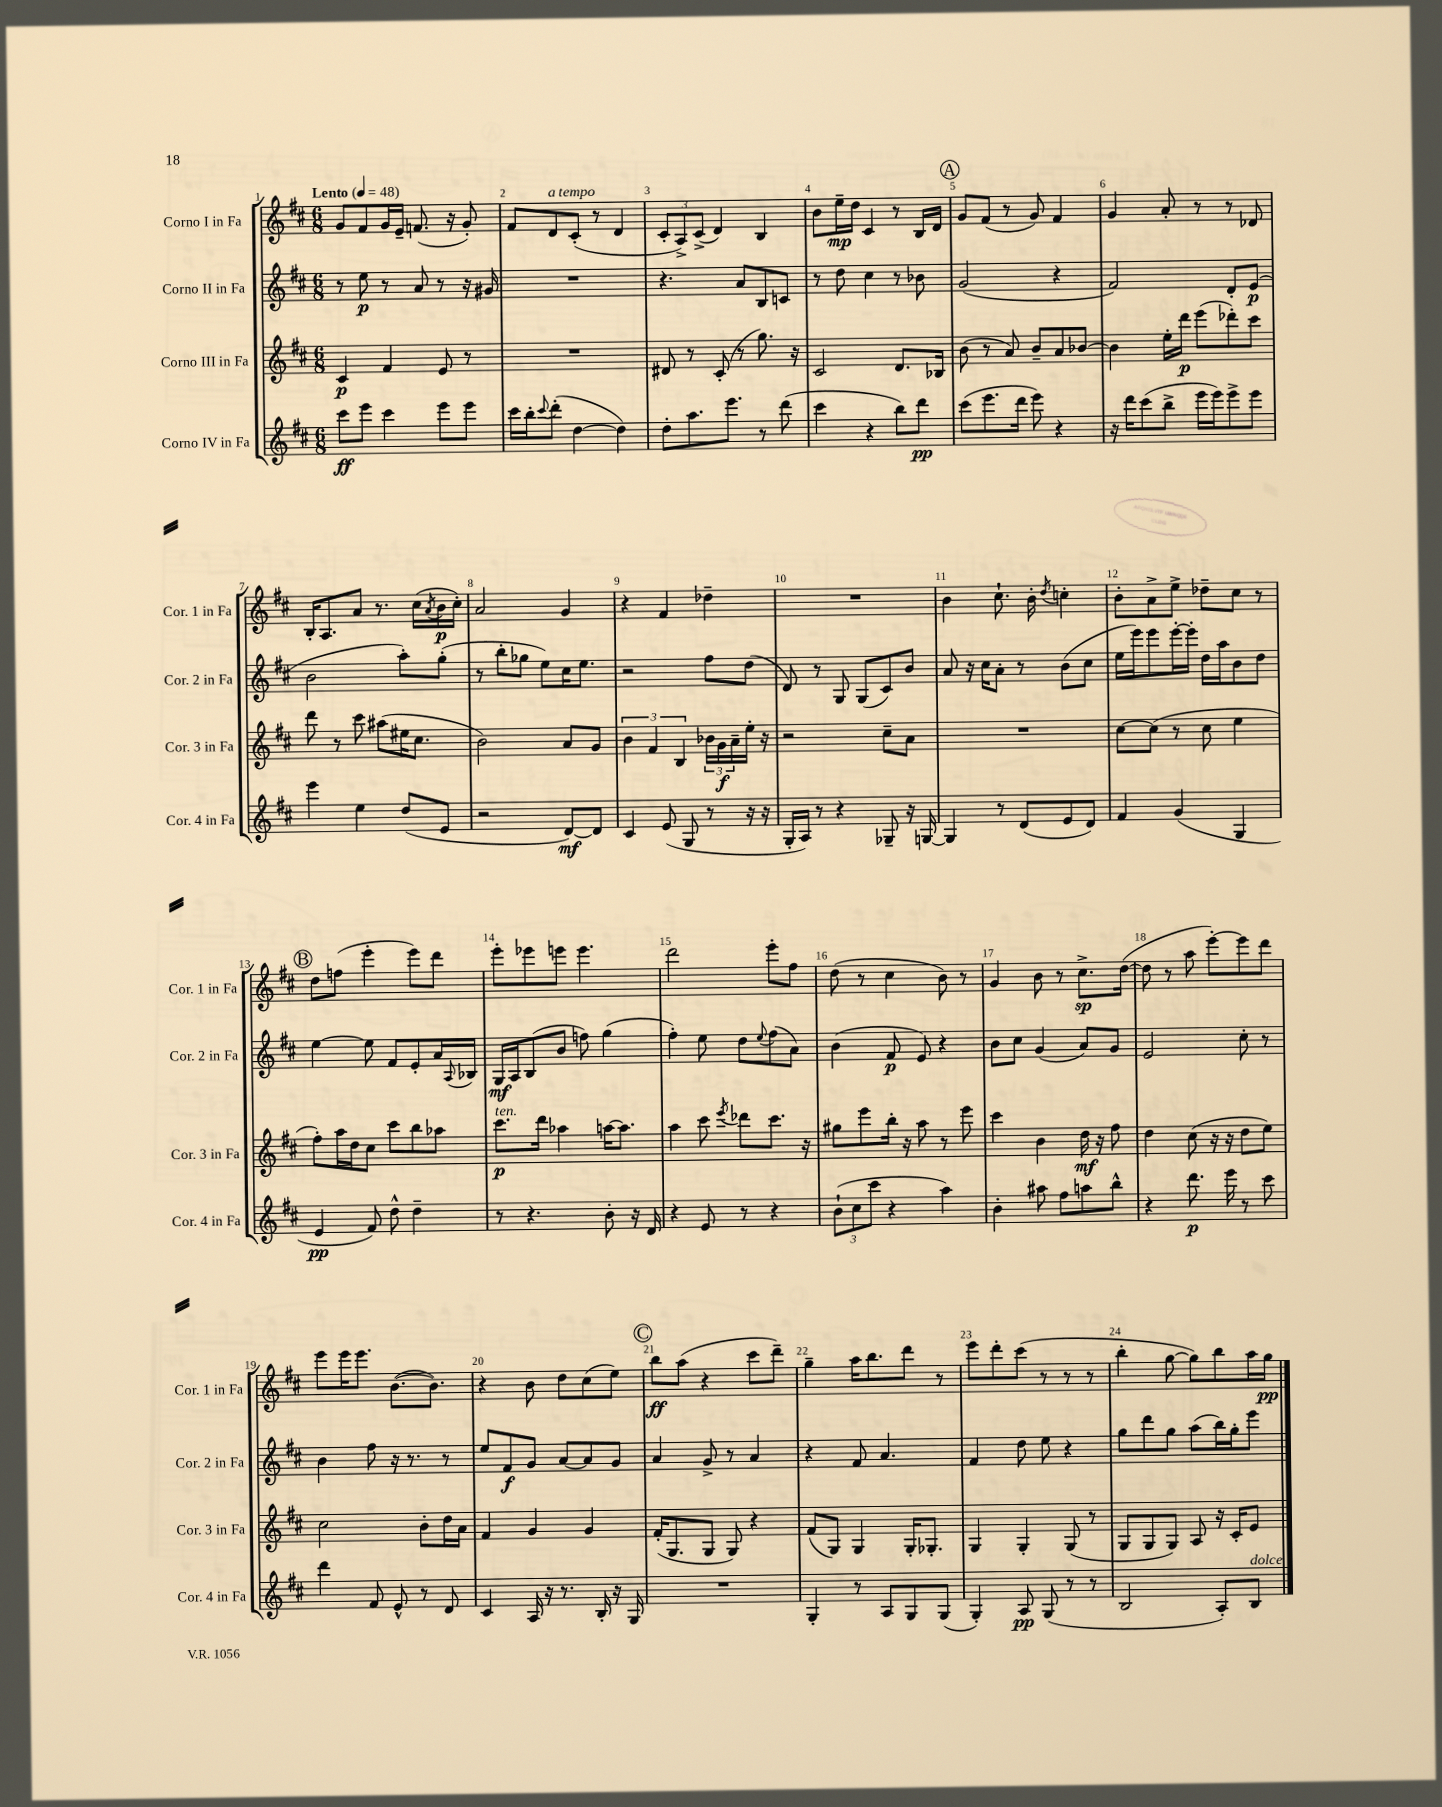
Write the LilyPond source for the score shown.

<<
\new StaffGroup <<
\new Staff = "s0" \with { instrumentName = "Corno I in Fa" shortInstrumentName = "Cor. 1 in Fa" } {
    \clef treble \key d \major \numericTimeSignature \time 6/8 \tempo "Lento" 4 = 48
    g'8 fis'8 g'16 e'16-- f'8.( r16 g'8-.) |
    fis'8 d'8^\markup { \italic "a tempo" } cis'8-.( r8 d'4 |
    \tuplet 3/2 { cis'8-. a8->) cis'8->( } d'4) b4 |
    b'8 e''16--\mp d''16 cis'4 r8 b16 d'16 |
    \mark \markup { \circle "A" } g'8 fis'8( r8 g'8) fis'4 |
    g'4 a'8-. r8 r8 des'8 |
    b16-. a8. a'8 r8. cis''16( \acciaccatura { a'8 } b'16\p cis''16-.) |
    a'2 g'4 |
    r4 fis'4 des''4-- |
    R2. |
    b'4 cis''8.-! b'16-. \acciaccatura { d''8 } c''4-. |
    b'8-. a'8-> e''8-> des''8-- cis''8 r8 |
    \mark \markup { \circle "B" } d''8 f''8( e'''4-. e'''8) d'''8 |
    e'''8-. ees'''8 e'''8 e'''4. |
    d'''2 e'''8-. fis''8 |
    d''8( r8 cis''4 b'8) r8 |
    g'4 b'8 r8 cis''8.->\sp d''16~( |
    d''8 r8 a''8 e'''8~-.) e'''8 d'''8 |
    e'''8 e'''16 e'''8. b'8.~( b'8.) |
    r4 b'8 d''8 cis''8( e''8) |
    \mark \markup { \circle "C" } b''8\ff a''8( r4 cis'''8 d'''8--) |
    g''4-- a''16 b''8. d'''8 r8 |
    e'''8 d'''8-. cis'''8( r8 r8 r8 |
    b''4-. g''8~ g''8) b''8 a''16 g''16\pp \bar "|." |
}
\new Staff = "s1" \with { instrumentName = "Corno II in Fa" shortInstrumentName = "Cor. 2 in Fa" } {
    \clef treble \key d \major \numericTimeSignature \time 6/8
    r8 e''8\p r8 a'8 r8 r16 gis'16 |
    R2. |
    r4. a'8 b8 c'8 |
    r8 d''8 cis''4 r8 bes'8 |
    \mark \markup { \circle "A" } g'2( r4 |
    fis'2) d'8-. e'8\p( |
    b'2 a''8-.) g''8-.( |
    r8 b''8-. ges''8 e''8) cis''16 e''8. |
    r2 fis''8 d''8( |
    d'8) r8 g8 g8( cis'8) b'8 |
    a'8 r16 cis''16 a'8-. r8 b'8( cis''8 |
    e''16 e'''16) e'''8 e'''16~-. e'''16-. d''16 a''16 b'8 d''8 |
    \mark \markup { \circle "B" } e''4~ e''8 fis'8 e'8-. a'16 \appoggiatura { a8 } bes16 |
    g16\mf a16 b8( b'8 f''8) g''4( |
    fis''4-.) e''8 d''8 \appoggiatura { e''8 } fis''8( a'8) |
    b'4( fis'8\p e'8) r4 |
    b'8 cis''8 g'4( a'8) g'8 |
    e'2 cis''8-. r8 |
    b'4 fis''8 r16 r8. r8 |
    e''8 fis'8\f g'8 a'8~ a'8 g'8 |
    \mark \markup { \circle "C" } a'4 g'8-> r8 a'4 |
    r4 fis'8 a'4. |
    fis'4 d''8 e''8 r4 |
    g''8 d'''8 g''8 a''8( b''16) g''16-. e'''8 \bar "|." |
}
\new Staff = "s2" \with { instrumentName = "Corno III in Fa" shortInstrumentName = "Cor. 3 in Fa" } {
    \clef treble \key d \major \numericTimeSignature \time 6/8
    cis'4\p fis'4 e'8 r8 |
    R2. |
    dis'8 r8 cis'8-.( r8 g''8.) r16 |
    cis'2 d'8. bes16 |
    \mark \markup { \circle "A" } b'8( r8 a'8) b'8-- a'8 bes'8~ |
    bes'4 e''16-. d'''16\p e'''8( des'''8-.) cis'''8 |
    d'''8 r8 cis'''8 ais''8( eis''16 cis''8. |
    b'2) a'8 g'8 |
    \tuplet 3/2 { b'4 fis'4 b4 } \tuplet 3/2 { bes'16 g'16\f a'16-- } e''16-. r16 |
    r2 cis''8-- a'8 |
    R2. |
    cis''8~ cis''8( r8 cis''8 e''4 |
    \mark \markup { \circle "B" } fis''8-.) a''16 d''16 cis''8 cis'''8 b''8 aes''8 |
    cis'''8.\p^\markup { \italic "ten." } d'''16 aes''4 a''16~ a''8. |
    a''4 cis'''8 \acciaccatura { e'''8 } des'''8 cis'''8. r16 |
    gis''8 e'''8 b''16-. r16 a''8 r8 e'''8 |
    cis'''4 b'4 d''16\mf r16 fis''8 |
    d''4 cis''8( r16 r16 d''8 e''8) |
    cis''2 b'8-. d''16 a'16 |
    fis'4 g'4 g'4 |
    \mark \markup { \circle "C" } fis'16-.( g8. g8 g8) r4 |
    fis'8( g8) g4 g16-. ges8.-. |
    g4 g4-. g8( r8 |
    g8 g8 g8) a8 r16 cis'16-. e'8 \bar "|." |
}
\new Staff = "s3" \with { instrumentName = "Corno IV in Fa" shortInstrumentName = "Cor. 4 in Fa" } {
    \clef treble \key d \major \numericTimeSignature \time 6/8
    cis'''8\ff e'''8 cis'''4 e'''8 e'''8 |
    cis'''16 b''16-. \appoggiatura { cis'''8 } d'''8-.( d''4~ d''4) |
    d''8-. a''8. e'''8. r8 d'''8( |
    cis'''4 r4 b''8) d'''8\pp |
    \mark \markup { \circle "A" } cis'''8( e'''8. d'''16 e'''8) r4 |
    r16 d'''16 cis'''8( b''8-> e'''16 e'''16) e'''8-> e'''8 |
    e'''4 e''4 d''8( e'8 |
    r2 d'8~\mf) d'8 |
    cis'4 e'8( g8 r8 r16 r16 |
    g16-. a16) r8 r4 ges8-- r16 g16~ |
    g4 r8 d'8( e'8 d'8) |
    fis'4 g'4( g4 |
    \mark \markup { \circle "B" } e'4\pp fis'8) d''8-^ d''4-- |
    r8 r4. b'8-. r16 d'16 |
    r4 e'8 r8 r4 |
    \tuplet 3/2 { b'8-!( cis''8 cis'''8 } r4 a''4) |
    b'4-. ais''8 fis''8 a''8 b''8-^ |
    r4 d'''8.\p e'''16 r8 cis'''8 |
    d'''4 fis'8 e'8-^ r8 d'8 |
    cis'4 a16 r16 r8. b16-. r16 g16 |
    \mark \markup { \circle "C" } R2. |
    g4-. r8 a8 g8 g8( |
    g4-.) a8\pp g8( r8 r8 |
    b2 a8-.) b8^\markup { \italic "dolce" } \bar "|." |
}
>>
>>
\layout { \context { \Score \override BarNumber.break-visibility = ##(#f #t #t) barNumberVisibility = #all-bar-numbers-visible } }
